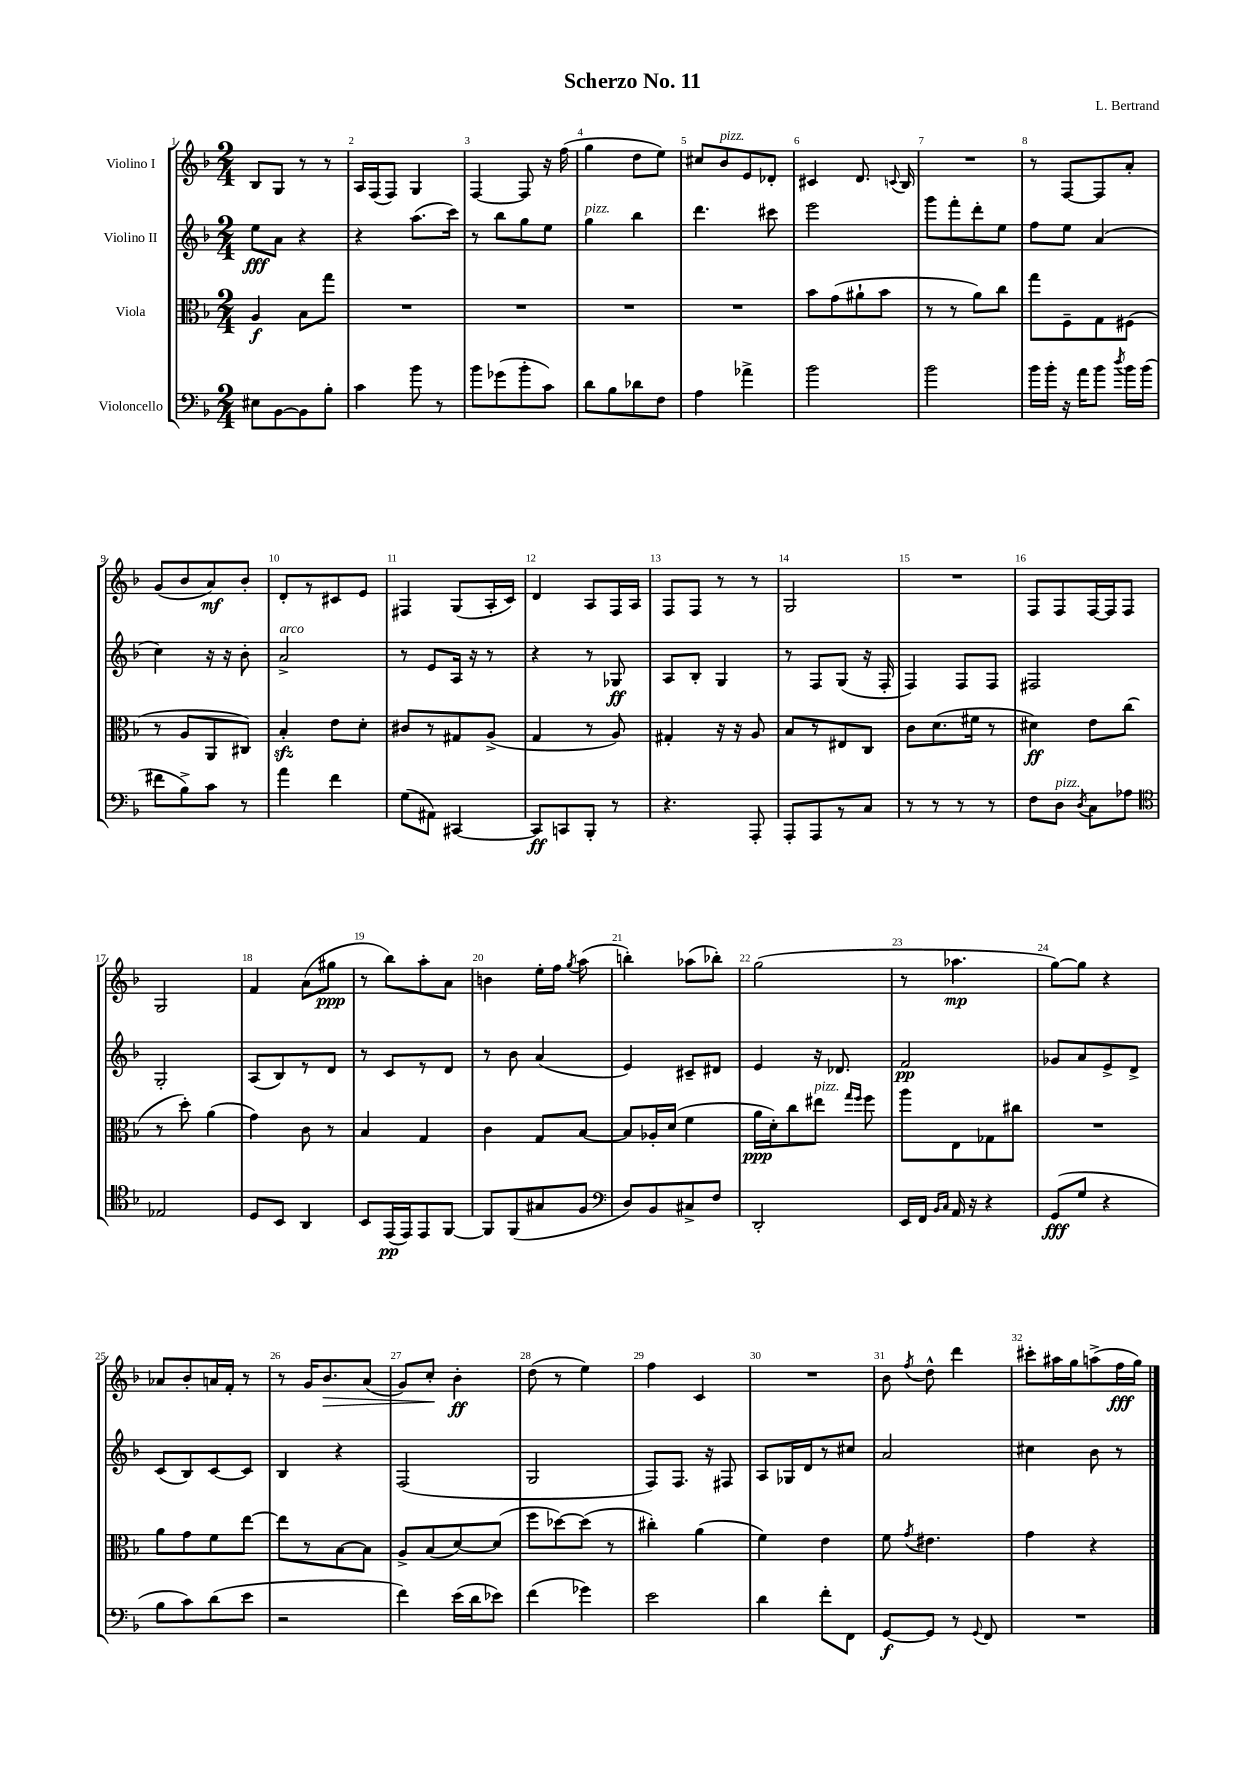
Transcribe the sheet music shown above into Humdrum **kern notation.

**kern	**kern	**kern	**kern
*staff4	*staff3	*staff2	*staff1
*clefF4	*clefC3	*clefG2	*clefG2
*k[b-]	*k[b-]	*k[b-]	*k[b-]
*M2/4	*M2/4	*M2/4	*M2/4
8E#	4A	8ee	8B-
[8BB-	.	8a	8G
8BB-]	8B-	4r	8r
8B-'	8gg	.	8r
=	=	=	=
4c	2r	4r	16A
.	.	.	(16F
.	.	.	8F)
8b-	.	(8.aa	4G
8r	.	.	.
.	.	16ccc)	.
=	=	=	=
8b-	2r	8r	[4F
(8g-	.	8bb-	.
8b-'	.	8gg	8F]
8c)	.	8ee	16r
.	.	.	(16ff
=	=	=	=
8d	2r	4gg	4gg
8B-	.	.	.
8d-	.	4bb-	8dd
8F	.	.	8ee)
=	=	=	=
4A	2r	4.ddd	8cc#
.	.	.	8b-
4a-^	.	.	8e
.	.	8ccc#	8d-'
=	=	=	=
2b-	8b-	2eee	4c#
.	(8g	.	.
.	8a#`	.	8.d
.	8b-	.	.
.	.	.	8qqc
.	.	.	16B-
=	=	=	=
2b-	8r	8ggg	2r
.	8r	8fff'	.
.	8a)	8ddd'	.
.	8cc	8ee	.
=	=	=	=
16b-	8gg	8ff	8r
16b-'	.	.	.
16r	8F~	8ee	[8F
16a	.	.	.
8b-	8G	(4a	8F]
8qdd	.	.	.
16b-	(8F#	.	8a'
(16b-	.	.	.
=	=	=	=
8f#	8r	4cc)	(8g
8B-^)	8A	.	8b-
8c	8AA	16r	8a)
.	.	16r	.
8r	8C#)	8b-'	8b-'
=	=	=	=
4a	4B-'	2a^	8d'
.	.	.	8r
4f	8e	.	8c#
.	8d'	.	8e
=	=	=	=
(8G	8c#	8r	4F#
8AA#)	8r	8e	.
[4CC#	8G#	16A	(8G
.	.	16r	.
.	(8A^	8r	16A'
.	.	.	16c)
=	=	=	=
8CC#]	4G	4r	4d
8CC	.	.	.
8BBB-'	8r	8r	8A
8r	8A)	8G-	16F
.	.	.	16A
=	=	=	=
4.r	4G#'	8A	8F
.	.	8B-'	8F
.	16r	4G	8r
.	16r	.	.
8AAA'	8A	.	8r
=	=	=	=
8AAA'	8B-	8r	2G
8AAA	8r	8F	.
8r	8E#	(8G	.
8C	8C	16r	.
.	.	16F'	.
=	=	=	=
8r	8c	4F)	2r
8r	(8.d	.	.
8r	.	8F	.
.	16f#	.	.
8r	8r	8F	.
=	=	=	=
8F	4d#)	2F#	8F
8D	.	.	8F
8qD	.	.	.
8C	8e	.	[16F
.	.	.	16F]
8A-	(8cc	.	8F
=	=	=	=
*clefC4	*	*	*
2E-	8r	2G'	2G
.	8dd')	.	.
.	(4a	.	.
=	=	=	=
8D	4g)	(8A	4f
8BB-	.	8B-)	.
4AA	8c	8r	(8a
.	8r	8d	8gg#
=	=	=	=
8BB-	4B-	8r	8r
(16EE	.	8c	8bb-)
16EE)	.	.	.
8EE	4G	8r	8aa'
[8FF	.	8d	8a
=	=	=	=
8FF]	4c	8r	4b
(8FF	.	8b-	.
8G#	8G	(4a	16ee'
.	.	.	16ff
.	.	.	8qgg
8F	[8B-	.	(8aa
=	=	=	=
*clefF4	*	*	*
8D)	8B-]	4e)	4bb')
8BB-	16A-'	.	.
.	(16d	.	.
8C#^	4f	8c#~	(8aa-
8F	.	8d#	8bb-')
=	=	=	=
2DD'	16a	4e	(2gg
.	16d')	.	.
.	8cc	.	.
.	8ee#	16r	.
.	.	8.d-	.
.	16qqgg	.	.
.	16qqff	.	.
.	8ff	.	.
=	=	=	=
16EE	8aa	2f	8r
16FF	.	.	.
16qqBB-	.	.	.
16qqC	.	.	.
16AA	8E	.	4.aa-
16r	.	.	.
4r	8G-	.	.
.	8cc#	.	.
=	=	=	=
(8GG	2r	8g-	[8gg)
8G	.	8a	8gg]
4r	.	8e^	4r
.	.	8d^	.
=	=	=	=
8B-	8a	(8c	8a-
8c)	8g	8B-)	8b-'
(8d	8f	[8c	16a
.	.	.	16f'
8e	[8ee	8c]	8r
=	=	=	=
2r	8ee]	4B-	8r
.	8r	.	16g
.	.	.	8.b-
.	[8B-	4r	.
.	8B-]	.	(8a
=	=	=	=
4f)	8A^	(2F	8g)
.	(8B-	.	8cc'
(16e	[8d)	.	4b-'
16d	.	.	.
8e-)	(8d]	.	.
=	=	=	=
(4f	8ff	2G	(8dd
.	[8dd-)	.	8r
4g-)	(8dd-]	.	4ee)
.	8r	.	.
=	=	=	=
2e	4cc#')	8F)	4ff
.	.	8.F	.
.	(4a	.	4c
.	.	16r	.
.	.	8F#	.
=	=	=	=
4d	4f)	8A	2r
.	.	16G-	.
.	.	16d	.
8f'	4e	8r	.
8FF	.	8cc#	.
=	=	=	=
[8GG	8f	2a	8b-
.	8qg	.	8qff
8GG]	4.e#	.	8dd^^
8r	.	.	4ddd
8qqGG	.	.	.
8FF	.	.	.
=	=	=	=
2r	4g	4cc#	8ccc#'
.	.	.	16aa#
.	.	.	16gg
.	4r	8b-	(8aa^
.	.	8r	16ff
.	.	.	16gg)
==	==	==	==
*-	*-	*-	*-
